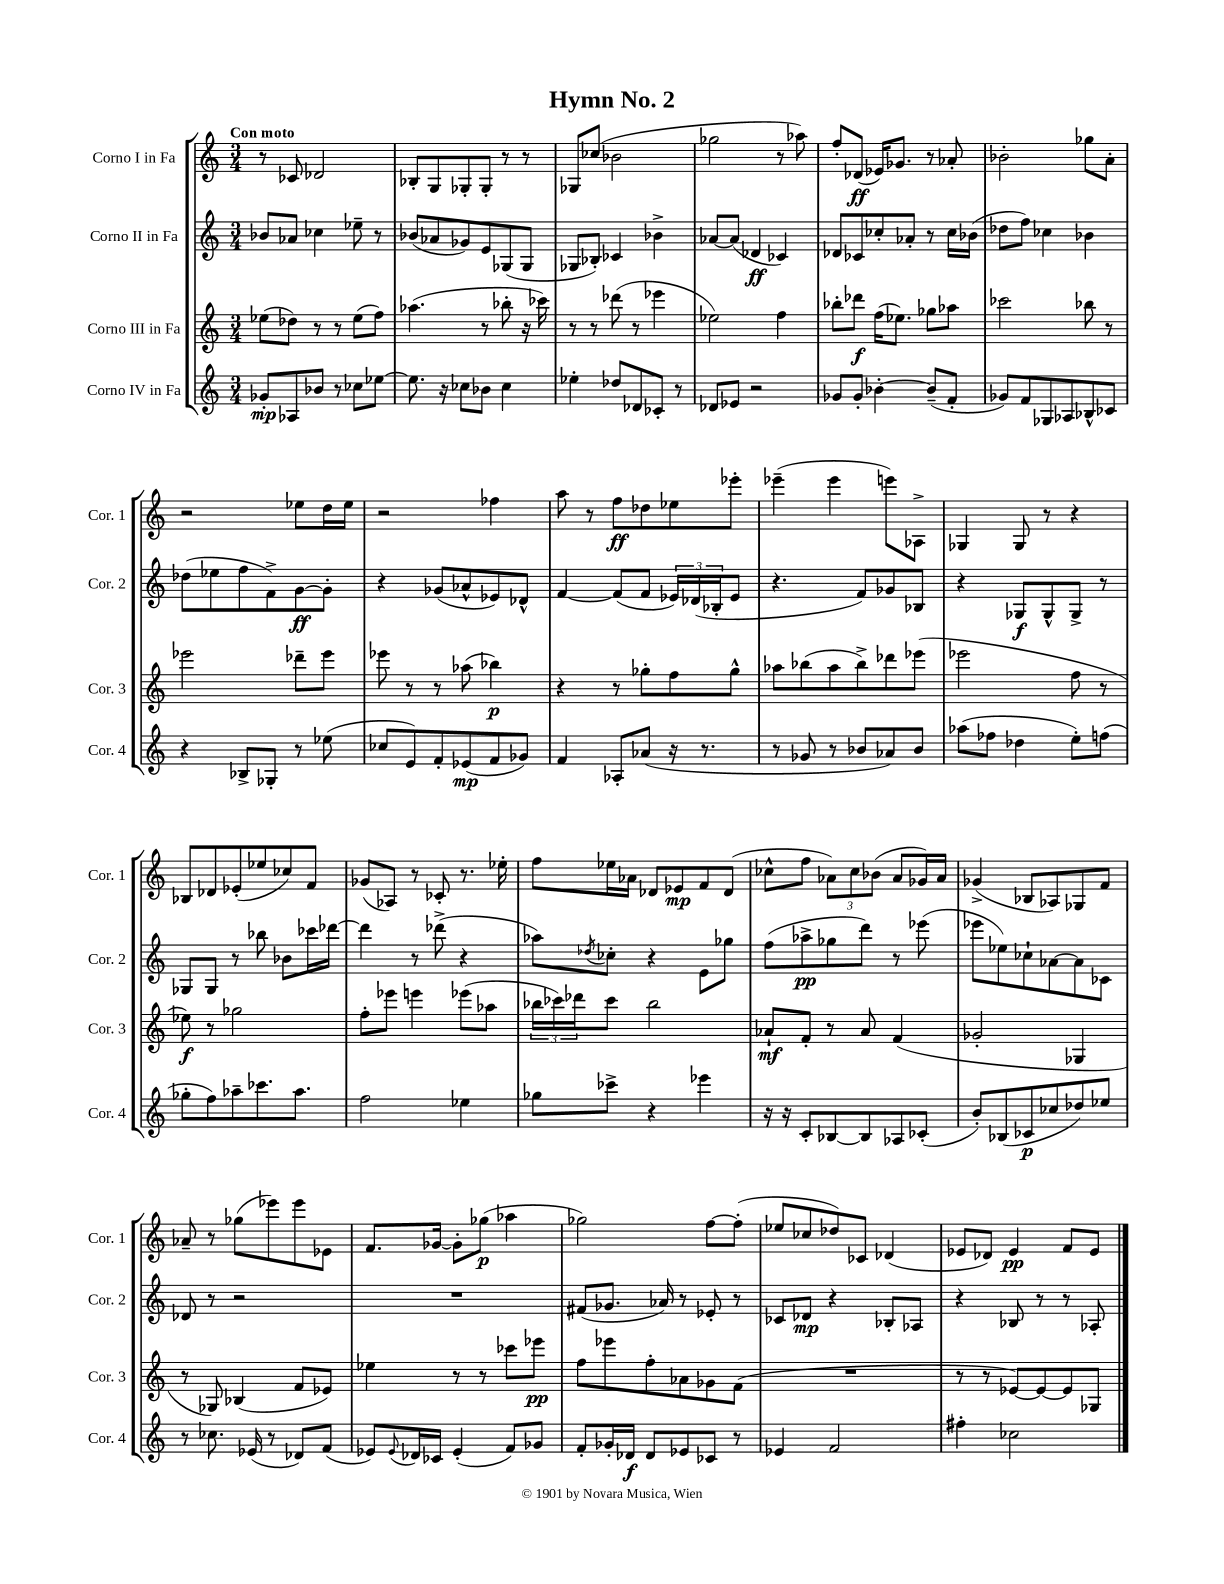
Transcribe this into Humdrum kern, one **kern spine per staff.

**kern	**kern	**kern	**kern
*staff4	*staff3	*staff2	*staff1
*clefG2	*clefG2	*clefG2	*clefG2
*k[]	*k[]	*k[]	*k[]
*M3/4	*M3/4	*M3/4	*M3/4
8g-'	(8ee-	8b-	8r
8A-	8dd-)	8a-	8c-
8b-	8r	4cc-	2d-
8r	8r	.	.
8cc-	(8ee-	8ee-~	.
[8ee-	8ff)	8r	.
=	=	=	=
8.ee-]	(4.aa-	(8b-	8B-'
.	.	8a-	8G
16r	.	.	.
8cc-	.	8g-)	8G-'
8b-	8r	8e	8G-'
4cc-	8bb-'	(8G-	8r
.	16r	8G-	8r
.	16ccc-)	.	.
=	=	=	=
4ee-'	8r	8G-	8G-
.	8r	8B-')	(8cc-
8dd-	(8ddd-	4c-	2b-
8d-	8r	.	.
8c-'	4eee-	4b-^	.
8r	.	.	.
=	=	=	=
8d-	2ee-)	[8a-	2gg-
8e-	.	(8a-]	.
2r	.	4d-	.
.	4ff	4c-)	8r
.	.	.	8aa-)
=	=	=	=
8g-	8bb-'	8d-	8ff'
8g-'	8ddd-	8c-	(8d-
[4b-'	(16ff	8cc-'	16e-)
.	8.ee-)	.	8.g-
.	.	8a-'	.
(8b-~]	8gg-	8r	8r
8f'	8aa-	16cc-	8a-'
.	.	(16b-	.
=	=	=	=
8g-)	2ccc-	8dd-	2b-'
8f	.	8ff)	.
8G-	.	4cc-	.
8A-	.	.	.
8B-^^	8bb-	4b-	8gg-
8c-	8r	.	8a'
=	=	=	=
4r	2eee-	(8dd-	2r
.	.	8ee-	.
8B-^	.	8ff	.
8G-'	.	8f^)	.
8r	8ddd-~	[8g	8ee-
(8ee-	8eee-	8g']	16dd
.	.	.	16ee-
=	=	=	=
8cc-	8eee-	4r	2r
8e)	8r	.	.
8f'	8r	(8g-	.
(8e-	(8aa-	8a-^^	.
8f	4bb-)	8e-)	4ff-
8g-)	.	8d-^^	.
=	=	=	=
4f	4r	[4f	8aa
.	.	.	8r
8A-'	8r	(8f]	8ff
(8a-	8gg-'	8f	8dd-
16r	8ff	24e-)	8ee-
.	.	(24d-	.
8.r	.	.	.
.	.	24B-'	.
.	8gg-^^	8e-	8eee-'
=	=	=	=
8r	8aa-	4.r	(4eee-~
8g-	(8bb-	.	.
8r	8aa-	.	4eee-
8b-	8bb-^)	8f)	.
8a-)	8ddd-	8g-	8eee)
8b-	(8eee-	8B-	8A-^
=	=	=	=
(8aa-	2eee-	4r	4G-
8ff-	.	.	.
4dd-	.	8G-	8G-
.	.	8G-^^	8r
8ee')	8ff	8G-^	4r
(8ff	8r	8r	.
=	=	=	=
8gg-'	8ee-)	8G-	8B-
8ff)	8r	8G-	8d-
8aa-~	2gg-	8r	(8e-'
8.ccc-	.	8bb-	8ee-
.	.	8b-	8cc-)
8.aa-	.	.	.
.	.	16ccc-	8f
.	.	[16ddd-	.
=	=	=	=
2ff	8ff'	4ddd-]	(8g-
.	8eee-	.	8A-)
.	4eee	8r	8r
.	.	(8ddd-^	8c-'
4ee-	(8eee-	4r	8.r
.	8aa-	.	.
.	.	.	16ee-'
=	=	=	=
8gg-	24bb-	8aa-)	8ff
.	24ccc-)	.	.
.	24ddd-	.	.
.	.	8qdd-	.
8ccc-^	8ccc-	8cc-'	16ee-
.	.	.	16a-
4r	2bb-	4r	8d-
.	.	.	8e-
4eee-	.	8e	8f
.	.	8gg-	(8d-
=	=	=	=
16r	8a-`	(8ff	8cc-^^
16r	.	.	.
8c'	8f'	8aa-^	8ff
[8B-	8r	8gg-	12a-)
.	.	.	12cc-
8B-]	8a-	8ddd)	.
.	.	.	(12b-
8A-	(4f	8r	8a-
(8c-'	.	(8eee-	16g-)
.	.	.	16a-
=	=	=	=
8b')	2g-'	8eee-	(4g-^
(8B-	.	8ee-)	.
8c-	.	8cc-`	8B-
8cc-	.	[8a-	8A-)
8dd-)	4G-	8a-]	8G-
8ee-	.	8c-	8f
=	=	=	=
8r	8r	8d-	8a-~
8.cc-	8G-)	8r	8r
.	(4B-	2r	(8gg-
(16e-	.	.	.
8r	.	.	8eee-)
8d-)	8f	.	8eee-
(8f	8e-)	.	8e-
=	=	=	=
8e-)	4ee-	2.r	8.f
8qqe-	.	.	.
16d-	.	.	.
16c-	.	.	[16g-
(4e-'	8r	.	8g-']
.	8r	.	(8gg-
8f)	8ccc-	.	4aa-
8g-	8eee-	.	.
=	=	=	=
8f'	8ff	(8f#	2gg-)
16g-'	8eee-	8.g-	.
16d-	.	.	.
8d-	8ff'	.	.
.	.	16a-)	.
8e-	8a-	8r	.
8c-	8g-	8e-'	[8ff
8r	(8f	8r	(8ff']
=	=	=	=
4e-	2.r	8c-	8ee-
.	.	8d-	8cc-
2f	.	4r	8dd-)
.	.	.	8c-
.	.	8B-'	(4d-
.	.	8A-	.
=	=	=	=
4ff#'	8r	4r	8e-
.	8r	.	8d-)
2cc-	[8e-)	8B-	4e-
.	8e-_	8r	.
.	8e-]	8r	8f
.	8G-	8A-'	8e-
==	==	==	==
*-	*-	*-	*-
